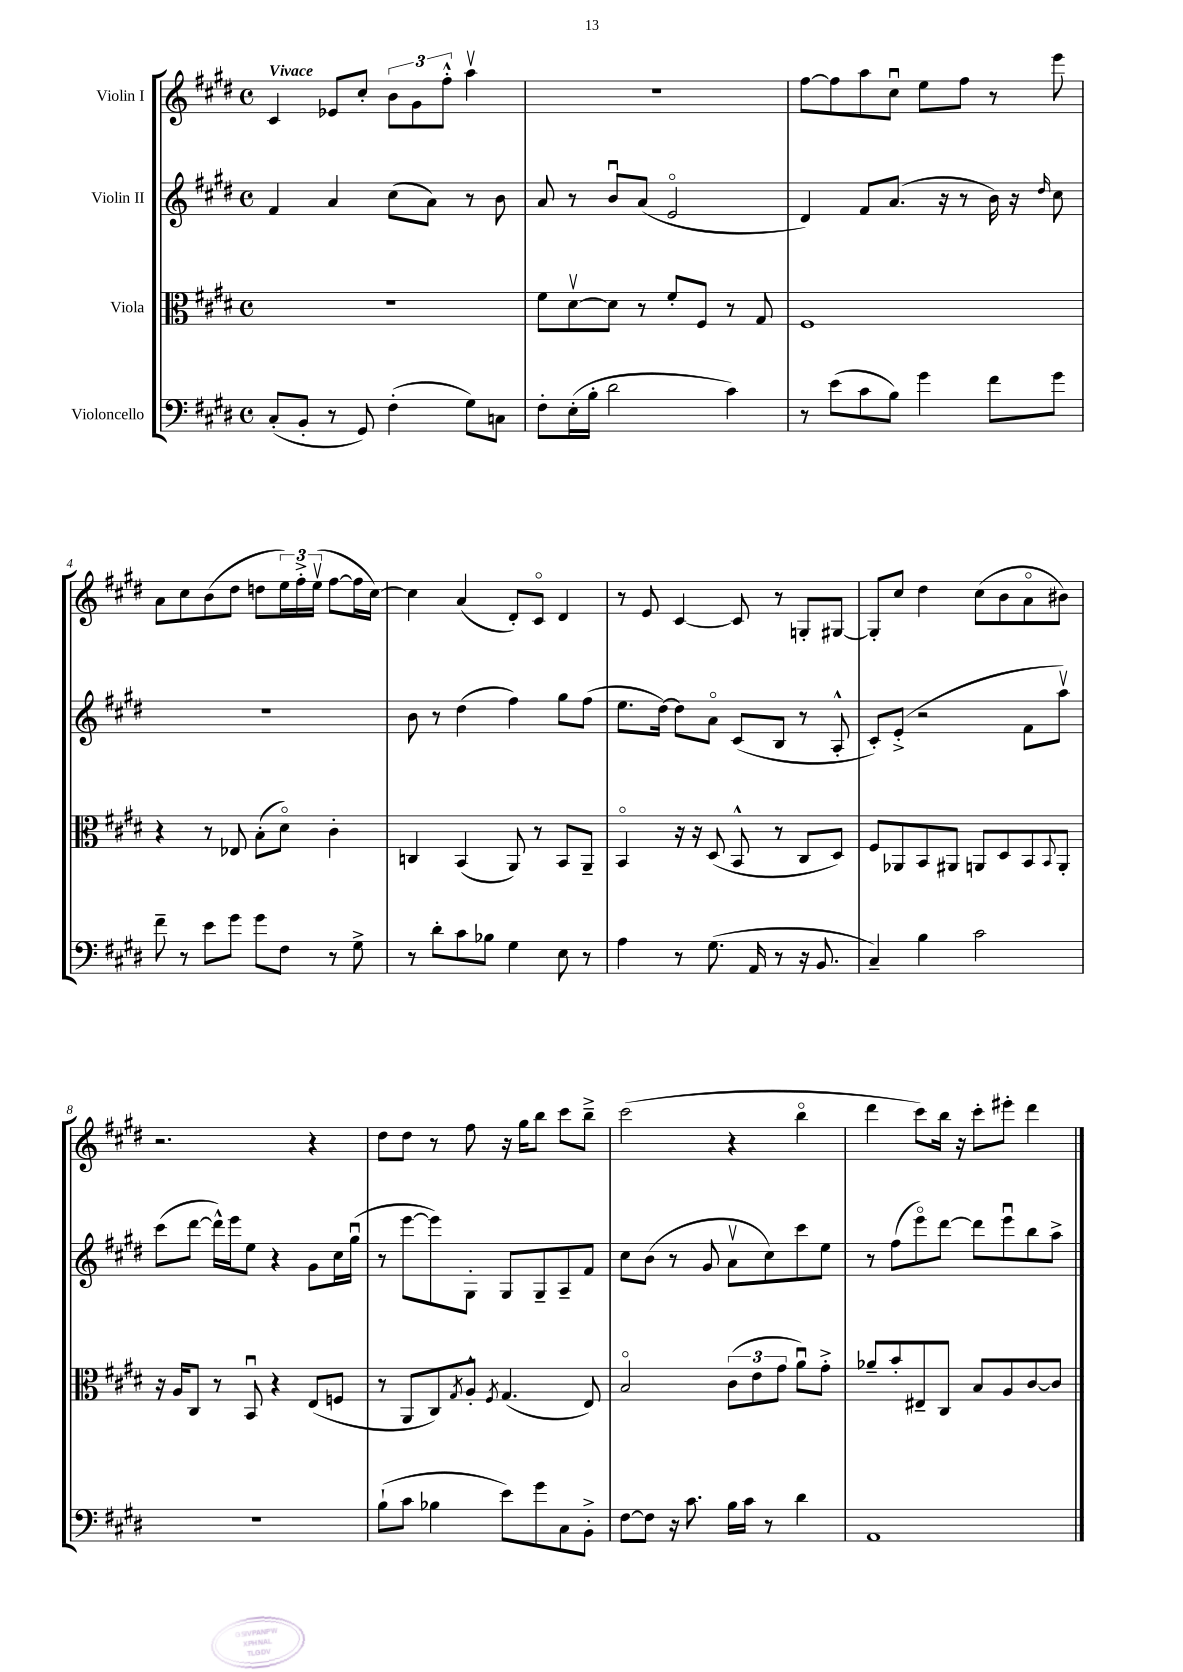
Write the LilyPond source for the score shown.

<<
\new StaffGroup <<
\new Staff = "s0" \with { instrumentName = "Violin I" } {
    \clef treble \key e \major \defaultTimeSignature \time 4/4 \tempo "Vivace"
    cis'4 ees'8 cis''8-. \tuplet 3/2 { b'8 gis'8 fis''8-.-^ } a''4\upbow |
    r1 |
    fis''8~ fis''8 a''8 cis''8\downbow e''8 fis''8 r8 e'''8 |
    a'8 cis''8 b'8( dis''8 d''8 \tuplet 3/2 { e''16) fis''16-.-> e''16\upbow( } fis''8~ fis''16 cis''16~) |
    cis''4 a'4( dis'8-.) cis'8\flageolet dis'4 |
    r8 e'8 cis'4~ cis'8 r8 g8-. gis8~ |
    gis8-. cis''8 dis''4 cis''8( b'8 a'8\flageolet bis'8) |
    r2. r4 |
    dis''8 dis''8 r8 fis''8 r16 gis''16 b''8 cis'''8 b''8---> |
    cis'''2( r4 b''4\flageolet |
    dis'''4 cis'''8) b''16 r16 cis'''8-. eis'''8-. dis'''4 \bar "|." |
}
\new Staff = "s1" \with { instrumentName = "Violin II" } {
    \clef treble \key e \major \defaultTimeSignature \time 4/4
    fis'4 a'4 cis''8( a'8) r8 b'8 |
    a'8 r8 b'8\downbow a'8( e'2\flageolet |
    dis'4) fis'8 a'8.( r16 r8 b'16) r16 \grace { dis''16 } cis''8 |
    R1 |
    b'8 r8 dis''4( fis''4) gis''8 fis''8( |
    e''8. dis''16~) dis''8 a'8\flageolet cis'8( b8 r8 a8-.-^ |
    cis'8-.) e'8-.->( r2 fis'8 a''8\upbow) |
    cis'''8( dis'''8~ dis'''16-^) e'''16 e''8 r4 gis'8 cis''16 gis''16\downbow( |
    r8 e'''8~ e'''8) gis8-. gis8 gis8-- a8-- fis'8 |
    cis''8 b'8( r8 gis'8 a'8\upbow cis''8) cis'''8 e''8 |
    r8 fis''8( e'''8\flageolet) dis'''8~ dis'''8 e'''8\downbow b''8 a''8-> \bar "|." |
}
\new Staff = "s2" \with { instrumentName = "Viola" } {
    \clef alto \key e \major \defaultTimeSignature \time 4/4
    R1 |
    fis'8 dis'8~\upbow dis'8 r8 fis'8-. fis8 r8 gis8 |
    fis1 |
    r4 r8 ees8 b8-.( dis'8\flageolet) cis'4-. |
    c4 b,4( a,8) r8 b,8 a,8-- |
    b,4\flageolet r16 r16 dis8( b,8-^ r8 cis8 dis8) |
    fis8 aes,8 b,8 ais,8 a,8 dis8 b,8 \appoggiatura { b,8 } a,8-. |
    r16 a16 cis8 r8 b,8\downbow r4 e8( f8 |
    r8 a,8 cis8) \acciaccatura { gis8 } a8-.-^ \acciaccatura { fis8 } gis4.( e8) |
    b2\flageolet \tuplet 3/2 { cis'8( e'8 gis'8 } a'8\downbow) gis'8-.-> |
    aes'8-- b'8-. eis8-- cis8 b8 a8 cis'8~ cis'8 \bar "|." |
}
\new Staff = "s3" \with { instrumentName = "Violoncello" } {
    \clef bass \key e \major \defaultTimeSignature \time 4/4
    cis8-.( b,8-. r8 gis,8) fis4-.( gis8) c8 |
    fis8-. e16-.( b16-. dis'2 cis'4) |
    r8 e'8( cis'8 b8) gis'4 fis'8 gis'8 |
    fis'8-- r8 e'8 gis'8 gis'8 fis8 r8 gis8-> |
    r8 dis'8-. cis'8 bes8 gis4 e8 r8 |
    a4 r8 gis8.( a,16 r8 r16 b,8. |
    cis4--) b4 cis'2 |
    r1 |
    b8-!( cis'8 bes4 e'8) gis'8 cis8 b,8-.-> |
    fis8~ fis8 r16 cis'8. b16 cis'16 r8 dis'4 |
    a,1 \bar "|." |
}
>>
>>
